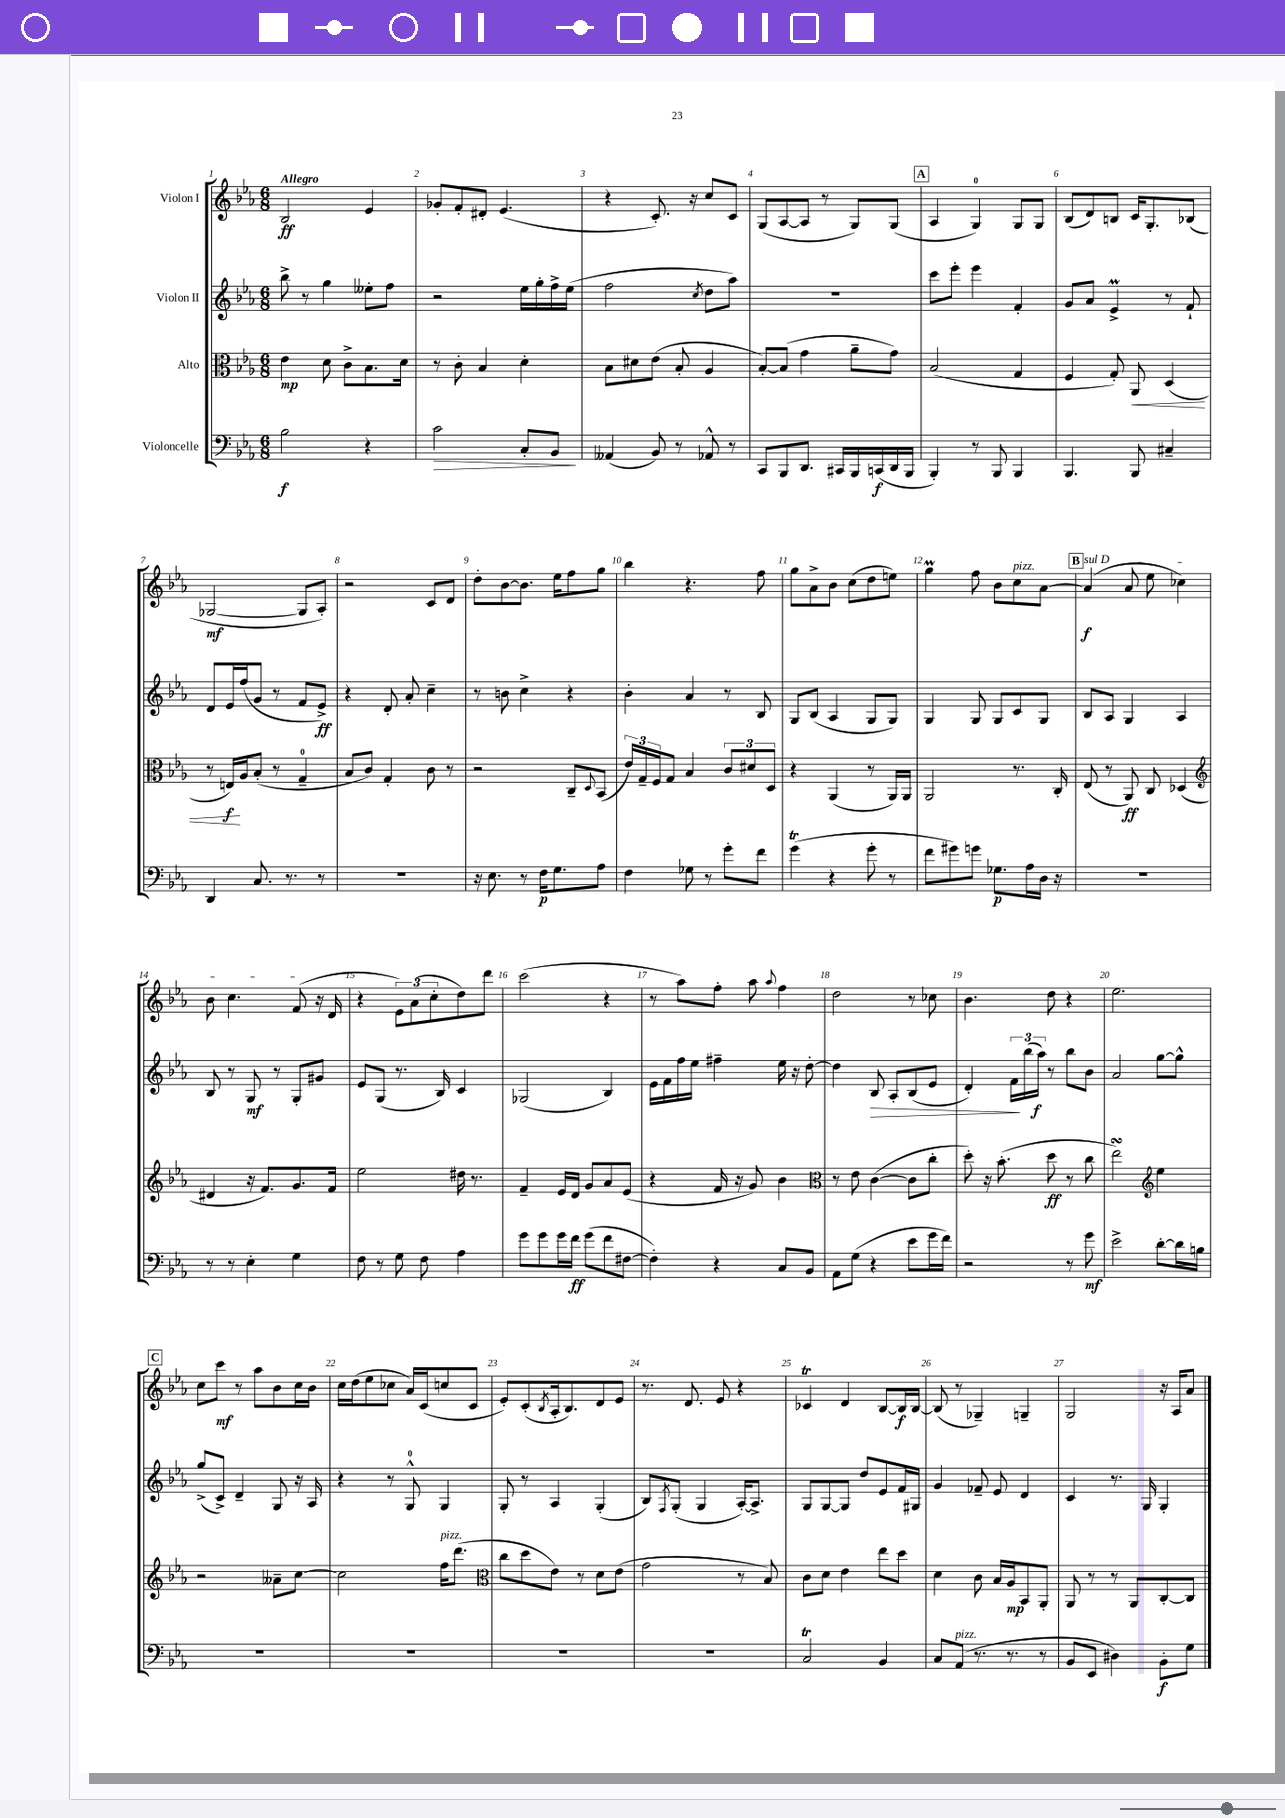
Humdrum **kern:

**kern	**dynam	**kern	**dynam	**kern	**dynam	**kern	**dynam
*part4	*part4	*part3	*part3	*part2	*part2	*part1	*part1
*staff4	*staff4	*staff3	*staff3	*staff2	*staff2	*staff1	*staff1
*I"Violoncelle	*	*I"Alto	*	*I"Violon II	*	*I"Violon I	*
*clefF4	*	*clefC3	*	*clefG2	*	*clefG2	*
*k[b-e-a-]	*	*k[b-e-a-]	*	*k[b-e-a-]	*	*k[b-e-a-]	*
*M6/8	*	*M6/8	*	*M6/8	*	*M6/8	*
=1	=1	=1	=1	=1	=1	=1	=1
!	!	!	!	!	!	!LO:TX:a:B:t=Allegro	!
2B-\	f	4e-\	mp	8bb-^\	.	2B-/	ff
.	.	.	.	8r	.	.	.
.	.	8d\	.	4gg\	.	.	.
.	.	8c^\L	.	.	.	.	.
4r	.	8.B-\	.	8ee--X'\L	.	4e-/	.
.	.	.	.	8ff\J	.	.	.
.	.	16d\Jk	.	.	.	.	.
=2	=2	=2	=2	=2	=2	=2	=2
!	!LO:HP:b	!	!	!	!	!	!
2c\	>	8r	.	2r	.	8g-X'/L	.
.	.	8c'\	.	.	.	8f'/	.
.	.	4B-/	.	.	.	8d#X'/J	.
.	.	.	.	.	.	(4.e-/	.
8C'/L	.	4d'\	.	16ee-\LL	.	.	.
.	.	.	.	16gg'\	.	.	.
8BB-/J	.	.	.	16ff^\	.	.	.
.	.	.	.	(16ee-\JJ	.	.	.
.	]	.	.	.	.	.	.
=3	=3	=3	=3	=3	=3	=3	=3
(4AA--X/	.	8B-\L	.	2ff\	.	4r	.
.	.	8d#X\	.	.	.	.	.
8BB-/)	.	(8e-\J	.	.	.	8.c'/)	.
8r	.	8B-'/	.	.	.	.	.
.	.	.	.	.	.	16r	.
.	.	.	.	8qcc/	.	.	.
8AA-X^^/	.	4A-/	.	8dd\L	.	8cc/L	.
8r	.	.	.	8aa-\J)	.	8c/J	.
=4	=4	=4	=4	=4	=4	=4	=4
8CC/L	.	[8B-'/L)	.	2.r	.	(8G/L	.
8BBB-/	.	(8B-/J]	.	.	.	[8A-/	.
8.DD/J	.	4g\	.	.	.	8A-/J]	.
.	.	.	.	.	.	8r	.
16CC#X/LL	.	.	.	.	.	.	.
16BBB-/	.	8a-~\L	.	.	.	8G/L)	.
(16CCn/	f	.	.	.	.	.	.
16DD/	.	8g\J)	.	.	.	(8G/J	.
16BBB-/JJ	.	.	.	.	.	.	.
!!LO:REH:place=s1:t=A
=5	=5	=5	=5	=5	=5	=5	=5
4BBB-'/)	.	(2B-/	.	8ccc\L	.	4A-/	.
.	.	.	.	8eee-'\J	.	.	.
8r	.	.	.	4eee-\	.	4G/)	.
8BBB-/	.	.	.	.	.	.	.
4BBB-/	.	4G/	.	4f'/	.	8G/L	.
.	.	.	.	.	.	8G/J	.
=6	=6	=6	=6	=6	=6	=6	=6
4.BBB-/	.	4F/	.	8g/L	.	(8B-/L	.
.	.	.	.	8a-/J	.	8d/)	.
.	.	8G'/)	.	4e-M^/	.	8Bn/J	.
!	!	!	!LO:HP:b	!	!	!	!
8BBB-/	.	8AA-/	<	.	.	16c/KL	.
.	.	.	.	.	.	8.G'/	.
4C#X~/	.	(4D/	.	8r	.	.	.
.	.	.	.	8f`/	.	(8B-X/J	.
!!LO:LB:g=z
=7	=7	=7	=7	=7	=7	=7	=7
4DD/	.	8r	.	8d/L	.	[2G-X/	mf
.	.	16En/LL)	f	16e-/L	.	.	.
.	.	16A-/J	[	(16ff/J	.	.	.
8.C/	.	(8B-'/J	.	8g/J	.	.	.
.	.	8r	.	8r	.	.	.
8.r	.	.	.	.	.	.	.
.	.	4G~/	.	8f/L	.	8G-/L]	.
8r	.	.	.	8e-^/J)	ff	8A-'/J)	.
=8	=8	=8	=8	=8	=8	=8	=8
2.r	.	8B-/L	.	4r	.	2r	.
.	.	8c/J)	.	.	.	.	.
.	.	4G'/	.	8d'/	.	.	.
.	.	.	.	8a-'/	.	.	.
.	.	8c\	.	4cc~\	.	8c/L	.
.	.	8r	.	.	.	8d/J	.
=9	=9	=9	=9	=9	=9	=9	=9
16r	.	2r	.	8r	.	8dd'\L	.
8.E-\	.	.	.	.	.	.	.
.	.	.	.	8bn\	.	[8b-\	.
8r	.	.	.	4cc^\	.	8.b-\J]	.
16F\KL	p	.	.	.	.	.	.
8.G\	.	.	.	.	.	16ee-\KL	.
.	.	8C~/L	.	4r	.	8ff\	.
.	.	8qqD/	.	.	.	.	.
8A-\J	.	(8BB-/J	.	.	.	8gg\J	.
=10	=10	=10	=10	=10	=10	=10	=10
4F\	.	24e-/LL)	.	4b-'\	.	4bb-\	.
.	.	24G~/	.	.	.	.	.
.	.	24F/J	.	.	.	.	.
.	.	8G/J	.	.	.	.	.
8G-X\	.	4B-/	.	4a-/	.	4.r	.
8r	.	.	.	.	.	.	.
8g'\L	.	12c/L	.	8r	.	.	.
.	.	12d#X/	.	.	.	.	.
8f\J	.	.	.	8B-/	.	8ff\	.
.	.	12D/J	.	.	.	.	.
=11	=11	=11	=11	=11	=11	=11	=11
(4gt\	.	4r	.	8G/L	.	8gg\L	.
.	.	.	.	(8B-/J	.	8a-^\	.
4r	.	(4AA-/	.	4A-/	.	8b-\J	.
.	.	.	.	.	.	(8cc\L	.
8g'\	.	8r	.	8G/L	.	8dd\	.
8r	.	16AA-/LL)	.	8G/J)	.	8een\J)	.
.	.	16AA-/JJ	.	.	.	.	.
=12	=12	=12	=12	=12	=12	=12	=12
8f\L	.	2AA-/	.	4G/	.	4ggm\	.
8g#X\)	.	.	.	.	.	.	.
8gn\J	.	.	.	8G/	.	8ff\	.
8.G-X\L	p	.	.	8G/L	.	8b-\L	.
!	!	!	!	!	!	!LO:TX:a:i:t=pizz.	!
.	.	8.r	.	8c/	.	8cc\	.
16A-\L	.	.	.	.	.	.	.
16D\JJ	.	.	.	8G/J	.	[8a-\J	.
16r	.	16C'/	.	.	.	.	.
!!LO:REH:place=s1:t=B
=13	=13	=13	=13	=13	=13	=13	=13
!	!	!	!	!	!	!LO:TX:a:i:t=sul D	!
2.r	.	(8E-/	.	8B-/L	.	(4a-/]	f
.	.	8r	.	8A-/J	.	.	.
.	.	8AA-/)	ff	4G/	.	8a-/	.
.	.	8C/	.	.	.	8ee-\	.
.	.	(4D-X/	.	4A-/	.	4cc-X\)	.
!!LO:LB:g=z
=14	=14	=14	=14	=14	=14	=14	=14
*	*	*clefG2	*	*	*	*	*
8r	.	4d#X/	.	8B-/	.	8b-\	.
8r	.	.	.	8r	.	4.cc\	.
4E-'\	.	16r	.	8G/	mf	.	.
.	.	8.f/L)	.	.	.	.	.
.	.	.	.	8r	.	.	.
4G\	.	8.g/	.	8G'/L	.	(8f/	.
.	.	.	.	8g#X/J	.	16r	.
.	.	16f/Jk	.	.	.	16d/	.
=15	=15	=15	=15	=15	=15	=15	=15
8F\	.	2ee-\	.	8e-/L	.	4r	.
8r	.	.	.	(8G/J	.	.	.
8G\	.	.	.	8.r	.	12e-\L)	.
.	.	.	.	.	.	(12a-\	.
8F\	.	.	.	.	.	.	.
.	.	.	.	.	.	12cc'\	.
.	.	.	.	16B-/)	.	.	.
4A-\	.	16dd#X\	.	4c/	.	8dd\)	.
.	.	8.r	.	.	.	.	.
.	.	.	.	.	.	8ddd\J	.
=16	=16	=16	=16	=16	=16	=16	=16
8g\L	.	4f~/	.	(2G-X/	.	(2ccc\	.
8g\	.	.	.	.	.	.	.
16g\L	.	16e-/LL	.	.	.	.	.
16f\JJ	ff	16d/JJ	.	.	.	.	.
(8g\L	.	8g/L	.	.	.	.	.
8f\	.	8a-/	.	4B-/)	.	4r	.
[8F#X\J	.	(8e-/J	.	.	.	.	.
=17	=17	=17	=17	=17	=17	=17	=17
4F#'\])	.	4r	.	16e-\LL	.	8r	.
.	.	.	.	16f\	.	.	.
.	.	.	.	16ff\	.	8aa-\L)	.
.	.	.	.	16ee-\JJ	.	.	.
4r	.	16f/	.	4ff#X~\	.	8ff'\J	.
.	.	16r	.	.	.	.	.
.	.	8g/)	.	.	.	8aa-\	.
.	.	.	.	.	.	8qqaa-/	.
8C/L	.	4b-\	.	16ee-\	.	4ff\	.
.	.	.	.	16r	.	.	.
8BB-/J	.	.	.	[8dd'\	.	.	.
=18	=18	=18	=18	=18	=18	=18	=18
*	*	*clefC3	*	*	*	*	*
8AA-\L	.	8r	.	4dd\]	.	2dd\	.
(8G\J	.	8e-\	.	.	.	.	.
!	!	!	!	!	!LO:HP:b	!	!
4r	.	([4c\	.	8B-/	>	.	.
.	.	.	.	8A-'/L	.	.	.
8e-\L	.	8c\L]	.	(8B-/	.	8r	.
16g\L	.	8cc'\J	.	8e-/J	.	8cc-X\	.
16f\JJ)	.	.	.	.	.	.	.
=19	=19	=19	=19	=19	=19	=19	=19
2r	.	8dd'\)	.	4d'/)	.	4.b-\	.
.	.	16r	.	.	.	.	.
.	.	(8.b-'\	.	.	.	.	.
.	.	.	.	24f\LL	.	.	.
.	.	.	.	(24bb-\	]	.	.
.	.	.	.	24aa-\JJ)	f	.	.
.	.	8dd\	ff	8r	.	8dd\	.
8r	.	8r	.	8bb-\L	.	4r	.
8g\	mf	8cc\	.	8b-\J	.	.	.
=20	=20	=20	=20	=20	=20	=20	=20
2e-^\	.	2ee-sSSs\)	.	2a-/	.	2.ee-\	.
*	*	*clefG2	*	*	*	*	*
[8d'\L	.	4ee-\	.	[8gg\L	.	.	.
16d\L]	.	.	.	8gg^^\J]	.	.	.
16Bn\JJ	.	.	.	.	.	.	.
!!LO:LB:g=z
!!LO:REH:place=s1:t=C
=21	=21	=21	=21	=21	=21	=21	=21
2.r	.	2r	.	(8gg^/L	.	8cc\L	.
.	.	.	.	8c^/J)	.	8ccc\J	mf
.	.	.	.	4d~/	.	8r	.
.	.	.	.	.	.	8aa-\L	.
.	.	8a--X~\L	.	8G/	.	8b-\	.
.	.	[8cc\J	.	16r	.	16cc\L	.
.	.	.	.	16A-/	.	16b-\JJ	.
=22	=22	=22	=22	=22	=22	=22	=22
2.r	.	2cc\]	.	4r	.	16cc\LL	.
.	.	.	.	.	.	(16dd\J	.
.	.	.	.	.	.	8ee-\	.
.	.	.	.	8r	.	8cc-X\J	.
.	.	.	.	8G^^/	.	16a-/LL)	.
.	.	.	.	.	.	(16c/J	.
!	!	!LO:TX:a:i:t=pizz.	!	!	!	!	!
.	.	16ff\KL	.	4G/	.	8ccn/	.
.	.	(8.ddd\J	.	.	.	.	.
.	.	.	.	.	.	8c/J	.
=23	=23	=23	=23	=23	=23	=23	=23
*	*	*clefC3	*	*	*	*	*
2.r	.	8cc\L	.	8G'/	.	8e-'/L)	.
.	.	8dd\	.	8r	.	(8c'/	.
.	.	.	.	.	.	8qB-/	.
.	.	8e-\J)	.	4A-/	.	16A-'/k	.
.	.	.	.	.	.	8.B-/)	.
.	.	8r	.	.	.	.	.
.	.	8d\L	.	(4G'/	.	8d/	.
.	.	(8e-\J	.	.	.	8e-/J	.
=24	=24	=24	=24	=24	=24	=24	=24
2.r	.	2g\	.	8B-/L)	.	8.r	.
.	.	.	.	8qF/	.	.	.
.	.	.	.	(8G'/J	.	.	.
.	.	.	.	.	.	8.d/	.
.	.	.	.	4G/	.	.	.
.	.	.	.	.	.	8e-/	.
.	.	8r	.	[16A-'/KL)	.	4r	.
.	.	.	.	8.A-^/J]	.	.	.
.	.	8B-/)	.	.	.	.	.
=25	=25	=25	=25	=25	=25	=25	=25
2CT/	.	8c\L	.	8G/L	.	4c-XT/	.
.	.	8d\J	.	[8G/	.	.	.
.	.	4e-\	.	8G/J]	.	4d/	.
.	.	.	.	8dd/L	.	.	.
4BB-/	.	8ee-\L	.	8e-/	.	[8B-/L	.
.	.	8dd\J	.	16f/L	.	16B-/L]	f
.	.	.	.	16G#X/JJ	.	[16B-/JJ	.
=26	=26	=26	=26	=26	=26	=26	=26
8C/L	.	4d\	.	4g/	.	(8B-/]	.
!LO:TX:a:i:t=pizz.	!	!	!	!	!	!	!
(8AA-/J	.	.	.	.	.	8r	.
8.r	.	8c\	.	8f-X~/	.	4G-X~/)	.
.	.	16B-/LL	.	8e-/	.	.	.
8.r	.	16A-/J	mp	.	.	.	.
.	.	8BB-/	.	4d/	.	4Gn~/	.
8r	.	8AA-'/J	.	.	.	.	.
=27	=27	=27	=27	=27	=27	=27	=27
8BB-/L	.	8AA-/	.	4c/	.	2G/	.
8EE-/J	.	8r	.	.	.	.	.
4D#X\)	.	8r	.	8.r	.	.	.
.	.	8AA-/L	.	.	.	.	.
.	.	.	.	16G/	.	.	.
8BB-'\L	f	[8C'/	.	4G'/	.	16r	.
.	.	.	.	.	.	16A-/KL	.
8G\J	.	8C/J]	.	.	.	8a-/J	.
==	==	==	==	==	==	==	==
*-	*-	*-	*-	*-	*-	*-	*-
